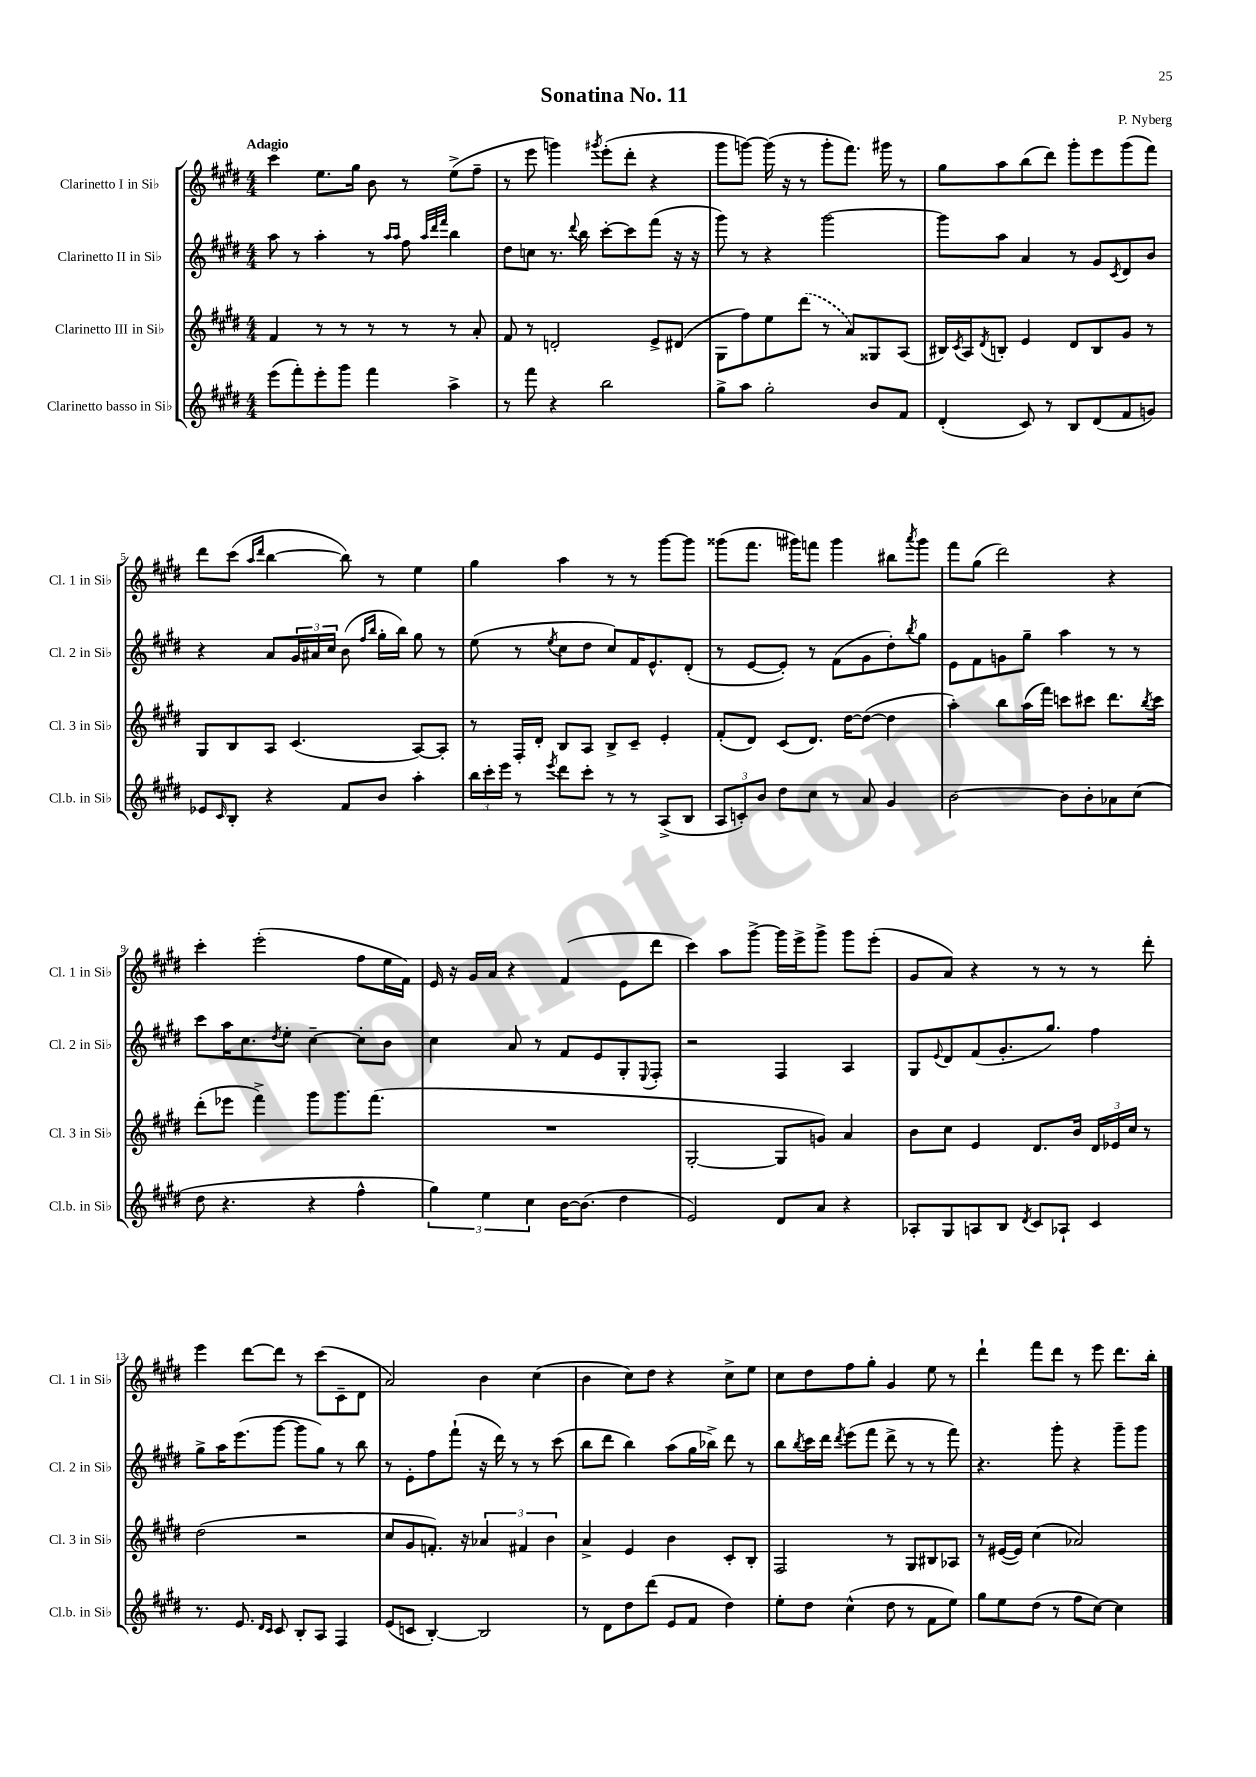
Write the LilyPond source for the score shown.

\header { title = "Sonatina No. 11" composer = "P. Nyberg" }
<<
\new StaffGroup <<
\new Staff = "s0" \with { instrumentName = "Clarinetto I in Sib" shortInstrumentName = "Cl. 1 in Sib" } {
    \clef treble \key e \major \numericTimeSignature \time 4/4 \tempo "Adagio"
    cis'''4 e''8. gis''16 b'8 r8 e''8->( fis''8-- |
    r8 e'''8 g'''4) \acciaccatura { gis'''8 } e'''8-.( dis'''8-. r4 |
    gis'''8 g'''8~) g'''16( r16 r8 g'''8-. fis'''8.) gis'''16 r8 |
    gis''8 a''8 b''8( dis'''8) gis'''8-. e'''8 gis'''8( fis'''8) |
    dis'''8 cis'''8( \grace { a''16 dis'''16 } b''4~ b''8) r8 e''4 |
    gis''4 a''4 r8 r8 gis'''8~ gis'''8 |
    gisis'''8( fis'''8. gis'''16) f'''8 gis'''4 bis''8 \acciaccatura { a'''8 } gis'''8 |
    fis'''8 gis''8( dis'''2) r4 |
    cis'''4-. e'''2-.( fis''8 e''16 fis'16) |
    e'16 r16 gis'16 a'16 r4 fis'4( e'8 dis'''8 |
    cis'''4) a''8 gis'''8~-> gis'''16 e'''16-> gis'''8-> gis'''8 e'''8-.( |
    gis'8 a'8) r4 r8 r8 r8 dis'''8-. |
    e'''4 dis'''8~ dis'''8 r8 cis'''8( cis'8-- dis'8 |
    a'2) b'4 cis''4( |
    b'4 cis''8) dis''8 r4 cis''8-> e''8 |
    cis''8 dis''8 fis''8 gis''8-. gis'4 e''8 r8 |
    dis'''4-! fis'''8 dis'''8 r8 e'''8 dis'''8. b''16-. \bar "|." |
}
\new Staff = "s1" \with { instrumentName = "Clarinetto II in Sib" shortInstrumentName = "Cl. 2 in Sib" } {
    \clef treble \key e \major \numericTimeSignature \time 4/4
    a''8 r8 a''4-. r8 \grace { a''16 a''16 } fis''8 \grace { a''32 dis'''32 fis'''32 } b''4 |
    dis''8 c''8 r8. \appoggiatura { dis'''8 } b''16 cis'''8~-. cis'''8 fis'''8( r16 r16 |
    gis'''8) r8 r4 gis'''2~ |
    gis'''8 a''8 a'4 r8 gis'8 \acciaccatura { cis'8 } dis'8 b'8 |
    r4 a'8 \tuplet 3/2 { gis'16 ais'16 cis''16 } b'8( \grace { fis''16 b''16 } gis''16-. b''16) gis''8 r8 |
    e''8( r8 \acciaccatura { e''8 } cis''8 dis''8 cis''8) fis'16 e'8.-^ dis'8-.( |
    r8 e'8~ e'8-.) r8 fis'8( gis'8 dis''8-.) \acciaccatura { b''8 } gis''8 |
    e'8 fis'8 g'8 gis''8-- a''4 r8 r8 |
    cis'''8 a''16 cis''8. \acciaccatura { dis''8 } e''8-. cis''4~-- cis''8-. b'8 |
    cis''4 a'8 r8 fis'8 e'8 gis8-. \appoggiatura { e8 } fis8-. |
    r2 fis4 a4 |
    gis8 \appoggiatura { e'8 } dis'8 fis'8( gis'8.-. gis''8.) fis''4 |
    gis''8-> a''16 e'''8.( gis'''8~ gis'''8 gis''8) r8 b''8 |
    r8 e'8-. fis''8 fis'''8-!( r16 dis'''16) r8 r8 cis'''8( |
    b''8 dis'''8 b''4) a''8( gis''16 bes''16->) dis'''8 r8 |
    b''8 \acciaccatura { b''8 } cis'''16 dis'''16 \acciaccatura { dis'''8 } e'''8( fis'''8 dis'''8-> r8 r8 fis'''8) |
    r4. gis'''8-. r4 gis'''8-- gis'''8 \bar "|." |
}
\new Staff = "s2" \with { instrumentName = "Clarinetto III in Sib" shortInstrumentName = "Cl. 3 in Sib" } {
    \clef treble \key e \major \numericTimeSignature \time 4/4
    fis'4 r8 r8 r8 r8 r8 a'8-. |
    fis'8 r8 d'2-. e'8-> dis'8( |
    gis8 fis''8) e''8 \once \slurDashed dis'''8( r8 a'8) gisis8 a8( |
    bis16) \acciaccatura { cis'8 } a16 \acciaccatura { dis'8 } b8-. e'4 dis'8 b8 gis'8 r8 |
    gis8 b8 a8 cis'4.( a8~) a8-. |
    r8 fis16-. dis'16-. b8 a8 b8-> cis'8-- e'4-. |
    fis'8-.( dis'8) cis'8( dis'8.) dis''16~ dis''8~( dis''4 |
    a''4-.) b''8 a''16( fis'''16) c'''8 cis'''8 dis'''8. \acciaccatura { b''8 } cis'''16 |
    dis'''8-.( ees'''8 fis'''4->) gis'''8 gis'''8. fis'''8.( |
    R1 |
    gis2~-. gis8 g'8) a'4 |
    b'8 cis''8 e'4 dis'8. b'16 \tuplet 3/2 { dis'16 ees'16 cis''16 } r8 |
    dis''2( r2 |
    cis''8 gis'8 f'8.-.) r16 \tuplet 3/2 { aes'4 fis'4 b'4 } |
    a'4-> e'4 b'4 cis'8-. b8-. |
    fis2 r8 gis8 bis8 aes8 |
    r8 eis'16~( eis'16) cis''4( aes'2) \bar "|." |
}
\new Staff = "s3" \with { instrumentName = "Clarinetto basso in Sib" shortInstrumentName = "Cl.b. in Sib" } {
    \clef treble \key e \major \numericTimeSignature \time 4/4
    e'''8( fis'''8-.) e'''8-. gis'''8 fis'''4 a''4-> |
    r8 fis'''8 r4 b''2 |
    gis''8-> a''8 gis''2-. b'8 fis'8 |
    dis'4-.( cis'8) r8 b8 dis'8( fis'8 g'8) |
    ees'8 \grace { cis'16 } b8-. r4 fis'8 b'8 a''4-. |
    \tuplet 3/2 { b''16 cis'''16-. e'''16 } r8 \acciaccatura { e'''8 } dis'''8 cis'''8-. r8 r8 a8->( b8 |
    \tuplet 3/2 { a8 c'8-.) b'8 } dis''8 cis''8 r8 a'8 gis'4 |
    b'2~ b'8 b'8-. aes'8 cis''8( |
    dis''8 r4. r4 fis''4-^ |
    \tuplet 3/2 { gis''4) e''4 cis''4 } b'16~ b'8.( dis''4 |
    e'2) dis'8 a'8 r4 |
    aes8-. gis8 a8 b8 \acciaccatura { dis'8 } cis'8 aes8-! cis'4 |
    r8. e'8. \grace { dis'16 cis'16 } cis'8 b8-. a8 fis4 |
    e'8( c'8 b4~-.) b2 |
    r8 dis'8 dis''8 dis'''8( e'8 fis'8 dis''4) |
    e''8-. dis''8 cis''4-^( dis''8 r8 fis'8 e''8) |
    gis''8 e''8 dis''8( r8 fis''8 cis''8~) cis''4 \bar "|." |
}
>>
>>
